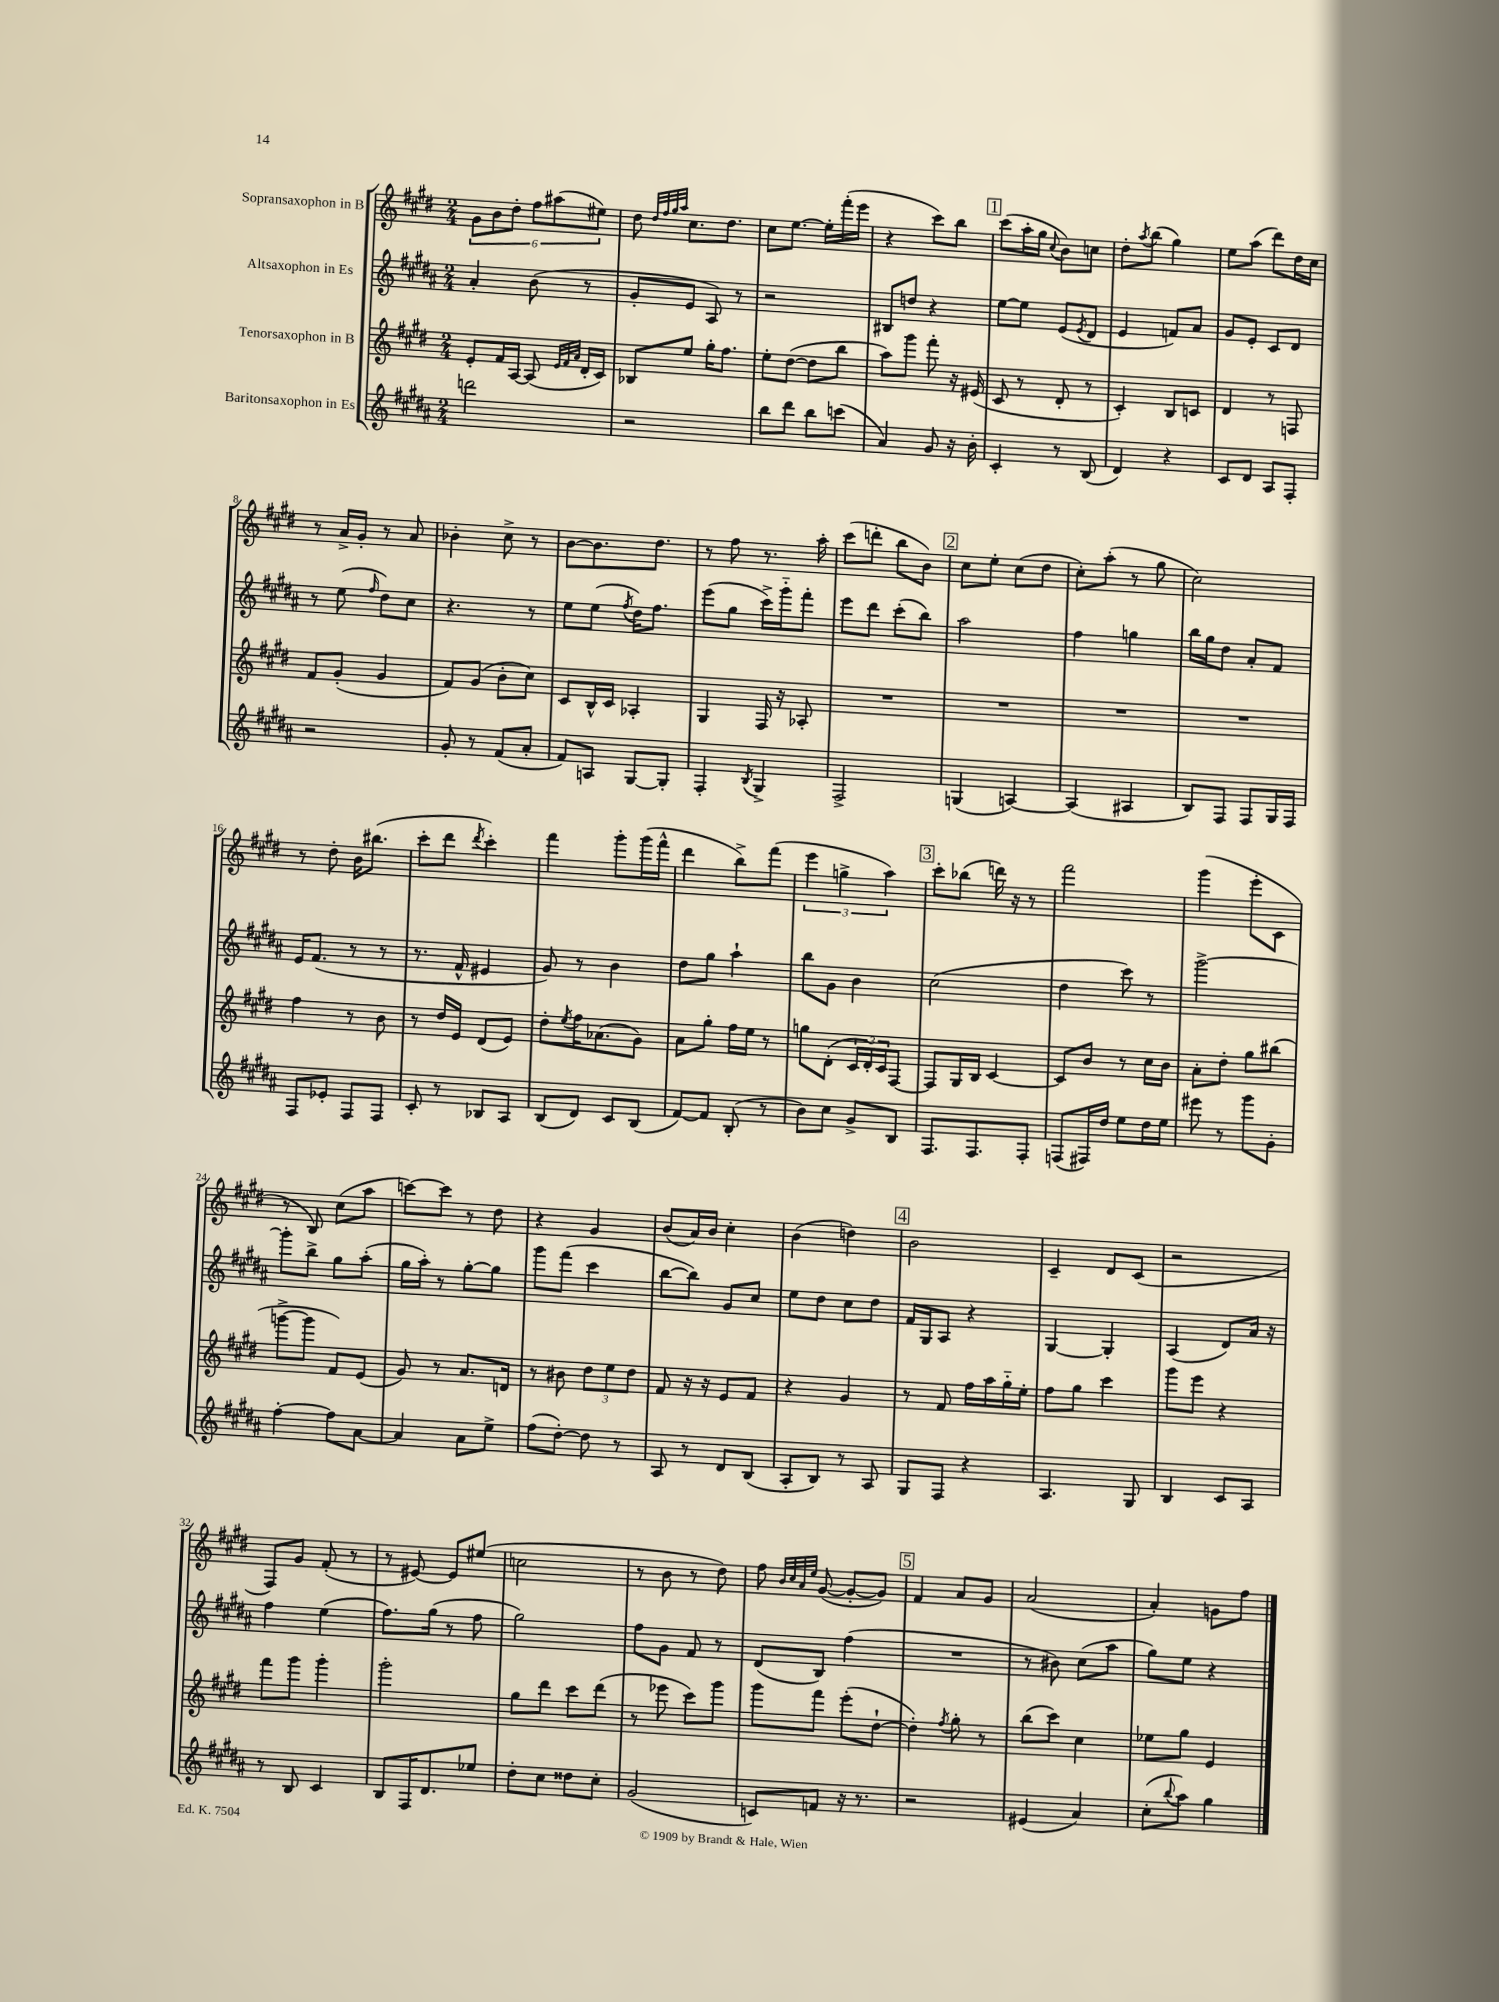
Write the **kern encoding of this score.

**kern	**kern	**kern	**kern
*staff4	*staff3	*staff2	*staff1
*clefG2	*clefG2	*clefG2	*clefG2
*k[f#c#g#d#a#]	*k[f#c#g#d#]	*k[f#c#g#d#a#]	*k[f#c#g#d#]
*M2/4	*M2/4	*M2/4	*M2/4
2ddd\	8e'/L	4a#'/	12g#\L
.	.	.	12b\
.	16f#/L	.	.
.	.	.	12dd#'\J
.	[16A/JJ	.	.
.	(8A/]	(8b\	12ff#\L
.	.	.	(12aa#\
.	32qqe/LLL	.	.
.	32qqf#/	.	.
.	32qqa/JJJ	.	.
.	16d#'/LL	8r	.
.	.	.	12ee#\J)
.	16c#/JJ)	.	.
=	=	=	=
2r	8B-/L	8g#'/L	8dd#\
.	.	.	32qqdd#/LLL
.	.	.	32qqff#/
.	.	.	32qqgg#/
.	.	.	32qqaa/JJJ
.	8ee/J	8e/J	8.cc#\L
.	16gg#'\LK	8A#/)	.
.	8.ff#\J	.	8.dd#\J
.	.	8r	.
=	=	=	=
8bb\L	8ee'\L	2r	8cc#\L
8ddd#\J	([8dd#\J	.	[8.ee\J
8bb\L	8dd#\]L	.	.
.	.	.	16ee'\]LL
(8ccc\J	8bb\J	.	(16fff#'\
.	.	.	16eee\JJ
=	=	=	=
4a#/)	8aa\L)	8B#/L	4r
.	8ggg#\J	8dd/J	.
8g#/	8fff#'\	4r	8ccc#\L)
16r	16r	.	8bb\J
16b'\	(16e#/	.	.
=	=	=	=
4c#'/	8c#/	[8ee\L	(8ccc#\L
.	8r	8ee\]J	16aa'\L
.	.	.	16gg#\JJ
.	.	.	8qqcc#/
8r	8d#'/	(8e/L	8b\L)
.	.	8qe/	.
(8B/	8r	8d#/J	8cc\J
=	=	=	=
4d#/)	4c#'/)	4e/	8dd#'\L
.	.	.	8qaa/
.	.	.	(8bb\J
4r	8B/L	8f/L)	4gg#\)
.	8c/J	8a#/J	.
=	=	=	=
8c#/L	4d#/	8g#/L	8ee\L
8d#/J	.	8e'/J	(8aa\J
8A#/L	8r	8c#/L	8ddd#\L)
8F#'/J	8F/	8d#/J	16dd#\L
.	.	.	16cc#\JJ
=	=	=	=
2r	8f#/L	8r	8r
.	(8g#'/J	(8ee\	16a^/LL
.	.	.	16g#'/JJ
.	.	16qqff#/	.
.	4g#/	8dd#\L)	8r
.	.	8cc#\J	8a/
=	=	=	=
8g#'/	8f#/L)	4.r	4b-'\
8r	(8g#/J	.	.
(8f#/L	8b'\L	.	8cc#^\
8a#'/J	8cc#\J)	8r	8r
=	=	=	=
8f#/L)	8c#/L	8ee\L	[8b\L
8A/J	16B^^/L	(8ee\J	8.b\]
.	16c#/JJ	.	.
.	.	8qff#/	.
[8G#/L	4A-'/	16dd#\LK)	.
.	.	8.ff#\J	8.dd#\J
8G#'/]J	.	.	.
=	=	=	=
4F#'/	4G#/	(8eee\L	8r
.	.	8gg#\J	8ff#\
8qB/	.	.	.
4G#^/	16F#/	16ccc#^\LL)	8.r
.	16r	16ggg#'~\J	.
.	8A-'/	8fff#'\J	.
.	.	.	16aa'\
=	=	=	=
2F#^/	2r	8eee\L	(8ccc#\L
.	.	8ddd#\J	8ddd'\J
.	.	(8ccc#'\L	8bb\L
.	.	8bb\J)	8b\J)
=	=	=	=
(4G/	2r	2aa#\	8cc#\L
.	.	.	8ee'\J
[4A/)	.	.	(8cc#\L
.	.	.	8dd#\J
=	=	=	=
(4A/]	2r	4ff#\	8cc#'\L)
.	.	.	(8aa'\J
4A#/	.	4gg\	8r
.	.	.	8gg#\
=	=	=	=
8B/L)	2r	16bb\LL	2cc#\)
.	.	16gg#\J	.
8F#/J	.	8dd#\J	.
8F#/L	.	8a#'/L	.
16G#/L	.	8f#/J	.
16F#/JJ	.	.	.
=	=	=	=
8F#/L	4ff#\	16e/LK	8r
.	.	(8.f#/J	.
8e-'/J	.	.	8dd#'\
8F#/L	8r	8r	16b\LK
.	.	.	(8.bb#\J
8F#/J	8b\	8r	.
=	=	=	=
8c#'/	8r	8.r	8ccc#'\L
8r	16dd#/LL	.	8ddd#\J
.	16e/JJ	16f#^^/	.
.	.	.	8qddd#/
8B-/L	(8d#/L	4e#/	4ccc#'\)
8A#/J	8e/J)	.	.
=	=	=	=
(8B/L	8dd#'\L	8g#/)	4fff#\
.	8qee/	.	.
8d#/J)	16ff#\K	8r	.
.	(8.a-\	.	.
8c#/L	.	4b\	8ggg#'\L
(8B/J	8g#\J)	.	(16ggg#\L
.	.	.	16fff#^^\JJ
=	=	=	=
[8f#/L)	8a\L	8dd#\L	4ddd#\
8f#/]J	8gg#'\J	8gg#\J	.
(8B'/	16ff#\LL	4aa#`\	8bb^\L)
.	16ee\JJ	.	.
8r	8r	.	(8fff#\J
=	=	=	=
8b\L)	8gg\L	8bb\L	6eee\
8cc#\J	(8d#'\J	8g#\J	.
.	.	.	6gg^\
8g#^/L	24c#/LL	4b\	.
.	24d#'/)	.	.
.	24c#/J	.	6aa\)
8B/J	[8F#/J	.	.
=	=	=	=
8.F#/L	8F#/]L	(2cc#\	8ccc#'\L
.	16G#/L	.	(8bb-\J
8.F#/	16B/JJ	.	.
.	[4c#/	.	16ddd\)
.	.	.	16r
8F#'/J	.	.	8r
=	=	=	=
(8F/L	8c#/]L	4dd#\	2fff#\
16F#/L)	8b/J	.	.
16dd#/JJ	.	.	.
8ee\L	8r	8ccc#\)	.
16dd#\L	16cc#\LL	8r	.
16ee\JJ	16b\JJ	.	.
=	=	=	=
8eee#\	8a'\L	[2ggg#^\	(4ggg#\
8r	8dd#'\J	.	.
8ggg#\L	8gg#\L	.	8eee'\L
8g#'\J	(8bb#\J	.	8c#\J
=	=	=	=
[4ff#'\	[8ggg^\L	8ggg#'\]L	8r
.	8ggg\]J	8bb^\J	8B/)
8ff#\]L	8f#/L)	8gg#\L	(8cc#\L
[8a#\J	(8e/J	(8aa#'\J	8aa\J
=	=	=	=
4a#/]	8g#/)	16gg#\LL	[8ccc\L)
.	.	16aa#'\JJ)	.
.	8r	8r	8ccc\]J
8a#\L	8.a/L	[8gg#'\L	8r
8ee^\J	.	8gg#\]J	8dd#\
.	16d/Jk	.	.
=	=	=	=
(8ff#\L	8r	8ggg#\L	4r
[8dd#'\J)	8b#\	(8fff#\J	.
8dd#\]	12dd#\L	4ccc#\	4g#/
.	12ee\	.	.
8r	.	.	.
.	12dd#\J	.	.
=	=	=	=
8A#/	8f#/	[8bb\L	(8b/L
8r	16r	8bb\]J)	16a/L)
.	16r	.	16b/JJ
8d#/L	8e/L	8g#/L	4cc#'\
(8B/J	8f#/J	8cc#/J	.
=	=	=	=
8A#'/L	4r	8ee\L	(4b\
8B/J)	.	8dd#\J	.
8r	4g#/	8cc#\L	4dd\)
8A#/	.	8dd#\J	.
=	=	=	=
8G#/L	8r	16f#/LL	2b\
.	.	16G#/J	.
8F#/J	8f#/	8A#/J	.
4r	16ff#\LL	4r	.
.	16aa\	.	.
.	16gg#'~\	.	.
.	16ee'\JJ	.	.
=	=	=	=
4.A#/	8ff#\L	[4G#/	4c#~/
.	8gg#\J	.	.
.	4ccc#\	4G#'/]	8d#/L
8G#/	.	.	(8c#/J
=	=	=	=
4B/	8ggg#\L	(4A#/	2r
.	8eee\J	.	.
8c#/L	4r	8d#/L)	.
8A#/J	.	16a#/Jk	.
.	.	16r	.
=	=	=	=
8r	8fff#\L	4ff#\	8F#/L)
8B/	8ggg#\J	.	8g#/J
4c#/	4ggg#'\	(4ee\	(8f#'/
.	.	.	8r
=	=	=	=
8B/L	2ggg#'\	8.ff#\L)	8r
16F#/K	.	.	[8e#/)
8.d#/	.	(16gg#\Jk	.
.	.	8r	8e#/]L
8ee-/J	.	8ff#\	(8ee#/J
=	=	=	=
8dd#'\L	8gg#\L	2gg#\)	2cc\
8cc#\J	8ddd#\J	.	.
8dd##\L	8ccc#\L	.	.
8cc#'\J	(8ddd#\J	.	.
=	=	=	=
(2g#/	8r	8ff#\L	8r
.	8eee-\	8g#\J	8b\
.	8ccc#\L)	8f#/	8r
.	8ggg#\J	8r	8dd#\)
=	=	=	=
8c/L)	8ggg#\L	(8d#/L	8ff#\
.	.	.	32qqb/LLL
.	.	.	32qqcc#/
.	.	.	32qqa/
.	.	.	32qqee/JJJ
8f/J	8fff#\J	8B/J)	([8g#/
16r	(8eee'\L	(4ff#\	8g#'/_L
8.r	.	.	.
.	[8dd#`\J	.	8g#/]J)
=	=	=	=
2r	4dd#'\])	2r	4f#/
.	8qff#/	.	.
.	8gg#'\	.	8a/L
.	8r	.	8g#/J
=	=	=	=
(4e#/	(8bb\L	8r	(2a/
.	8ccc#\J)	8b#\)	.
4a#/)	4cc#\	(8cc#\L	.
.	.	8aa#\J	.
=	=	=	=
(8cc#'\L	8ee-\L	8gg#\L)	4a'/)
8qqbb/	.	.	.
8aa#\J)	8gg#\J	8ee\J	.
4gg#\	4e/	4r	8g\L
.	.	.	8ff#\J
==	==	==	==
*-	*-	*-	*-
